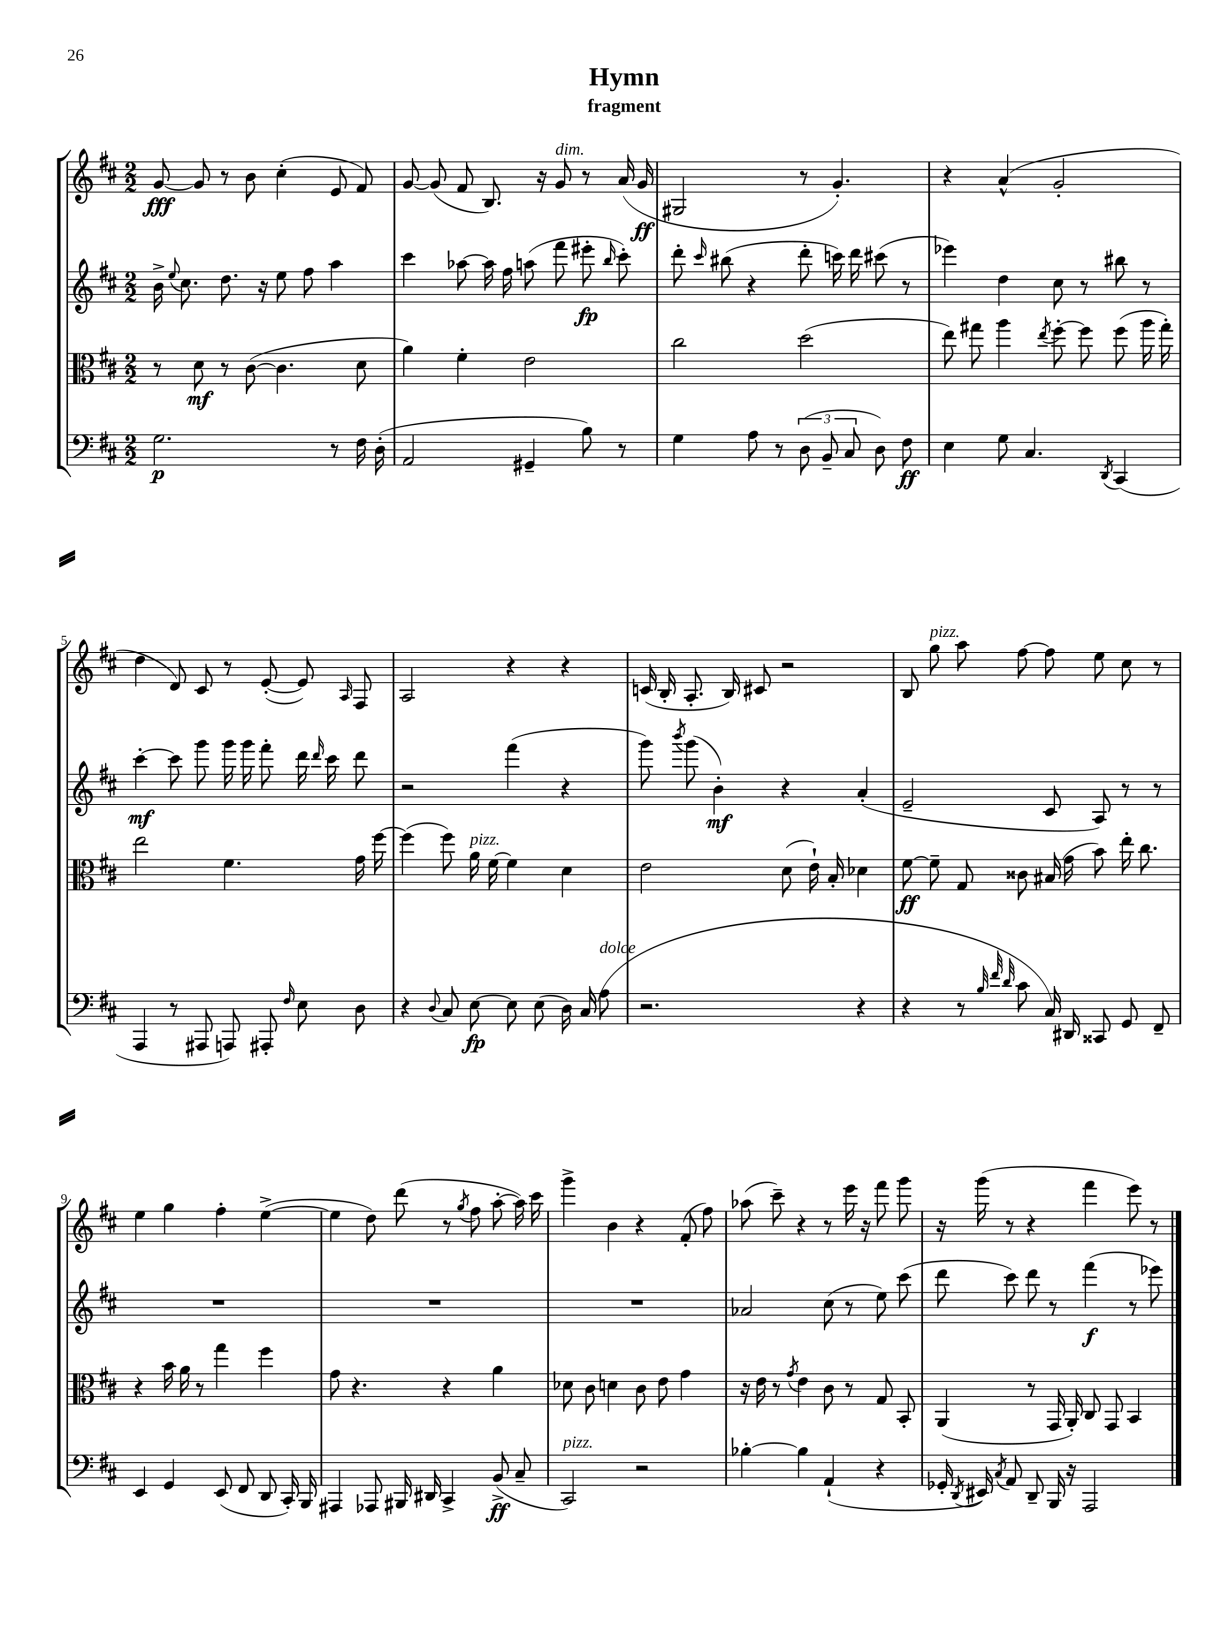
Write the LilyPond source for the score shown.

\header { title = "Hymn" subtitle = "fragment" }
<<
\new StaffGroup <<
\new Staff = "s0" {
    \clef treble \key d \major \numericTimeSignature \time 2/2
    \autoBeamOff g'8~\fff g'8 r8 b'8 cis''4-.( e'8 fis'8) |
    g'8~ g'8( fis'8 b8.) r16 g'8^\markup { \italic "dim." } r8 a'16( g'16\ff |
    gis2 r8 g'4.-.) |
    r4 a'4-^( g'2-. |
    d''4 d'8) cis'8 r8 e'8~-.( e'8) \grace { a16 } fis8 |
    a2 r4 r4 |
    c'16( b16-. a8.-. b16) cis'8 r2 |
    b8 g''8^\markup { \italic "pizz." } a''8 fis''8~ fis''8 e''8 cis''8 r8 |
    e''4 g''4 fis''4-. e''4~->( |
    e''4 d''8) d'''8( r8 \acciaccatura { g''8 } fis''8 a''8~-. a''16) cis'''16 |
    g'''4-> b'4 r4 fis'8-.( fis''8) |
    aes''8( cis'''8--) r4 r8 e'''16 r16 fis'''8 g'''8 |
    r16 g'''16( r8 r4 fis'''4 e'''8) r8 \bar "|." |
}
\new Staff = "s1" {
    \clef treble \key d \major \numericTimeSignature \time 2/2
    \autoBeamOff b'16-> \appoggiatura { e''8 } cis''8. d''8. r16 e''8 fis''8 a''4 |
    cis'''4 aes''8~ aes''16 fis''16 a''8( fis'''8 eis'''8-.\fp \grace { b''16 } cis'''8-.) |
    d'''8-. \grace { cis'''16 } bis''8( r4 d'''8-. c'''16) d'''16 cis'''8( r8 |
    ees'''4) d''4 cis''8 r8 bis''8 r8 |
    cis'''4~-.\mf cis'''8 g'''8 g'''16 g'''16 fis'''8-. d'''16 \grace { d'''16 } cis'''16 d'''8 |
    r2 fis'''4( r4 |
    g'''8) \acciaccatura { b'''8 } g'''8( b'4-.\mf) r4 a'4-.( |
    e'2-- cis'8 a8) r8 r8 |
    R1 |
    R1 |
    R1 |
    aes'2 cis''8( r8 e''8) cis'''8( |
    d'''8 cis'''8) d'''8 r8 fis'''4\f( r8 ees'''8) \bar "|." |
}
\new Staff = "s2" {
    \clef alto \key d \major \numericTimeSignature \time 2/2
    \autoBeamOff r8 d'8\mf r8 cis'8~( cis'4. d'8 |
    a'4) fis'4-. e'2 |
    cis''2 d''2( |
    e''8) gis''8 a''4 \acciaccatura { e''8 } fis''8~-. fis''8 fis''8( a''16 gis''16-.) |
    e''2 fis'4. g'16 fis''16~ |
    fis''4( fis''8) a'16^\markup { \italic "pizz." } fis'16~ fis'4 d'4 |
    e'2 d'8( e'16-!) b16-. des'4 |
    fis'8~\ff fis'8-- g8 cisis'8 bis16( g'16 b'8) e''16-. cis''8. |
    r4 b'16 a'16 r8 g''4 fis''4 |
    g'8 r4. r4 a'4 |
    des'8 cis'8 d'4 cis'8 e'8 g'4 |
    r16 e'16 r8 \acciaccatura { g'8 } e'4 cis'8 r8 g8 b,8-. |
    a,4( r8 g,16 a,16-.) cis8 g,8 b,4 \bar "|." |
}
\new Staff = "s3" {
    \clef bass \key d \major \numericTimeSignature \time 2/2
    \autoBeamOff g2.\p r8 fis16 d16-.( |
    a,2 gis,4-- b8) r8 |
    g4 a8 r8 \tuplet 3/2 { d8( b,8-- cis8 } d8) fis8\ff |
    e4 g8 cis4. \acciaccatura { d,8 } cis,4( |
    a,,4 r8 ais,,8 a,,8) ais,,8-. \grace { fis16 } e8 d8 |
    r4 \appoggiatura { d8 } cis8 e8~\fp e8 e8( d16) cis16( a8^\markup { \italic "dolce" } |
    r2. r4 |
    r4 r8 \grace { b32 fis'32 d'32 } cis'8 cis16) dis,16 cisis,8 g,8 fis,8-- |
    e,4 g,4 e,8( fis,8 d,8 cis,16-.) b,,16 |
    ais,,4 aes,,8 bis,,16 dis,16 cis,4-> b,8->\ff( cis8-- |
    cis,2^\markup { \italic "pizz." }) r2 |
    bes4~-. bes4 a,4-!( r4 |
    ges,16-. \acciaccatura { d,8 } eis,16) \acciaccatura { cis8 } a,8 d,8-- b,,16 r16 a,,2 \bar "|." |
}
>>
>>
